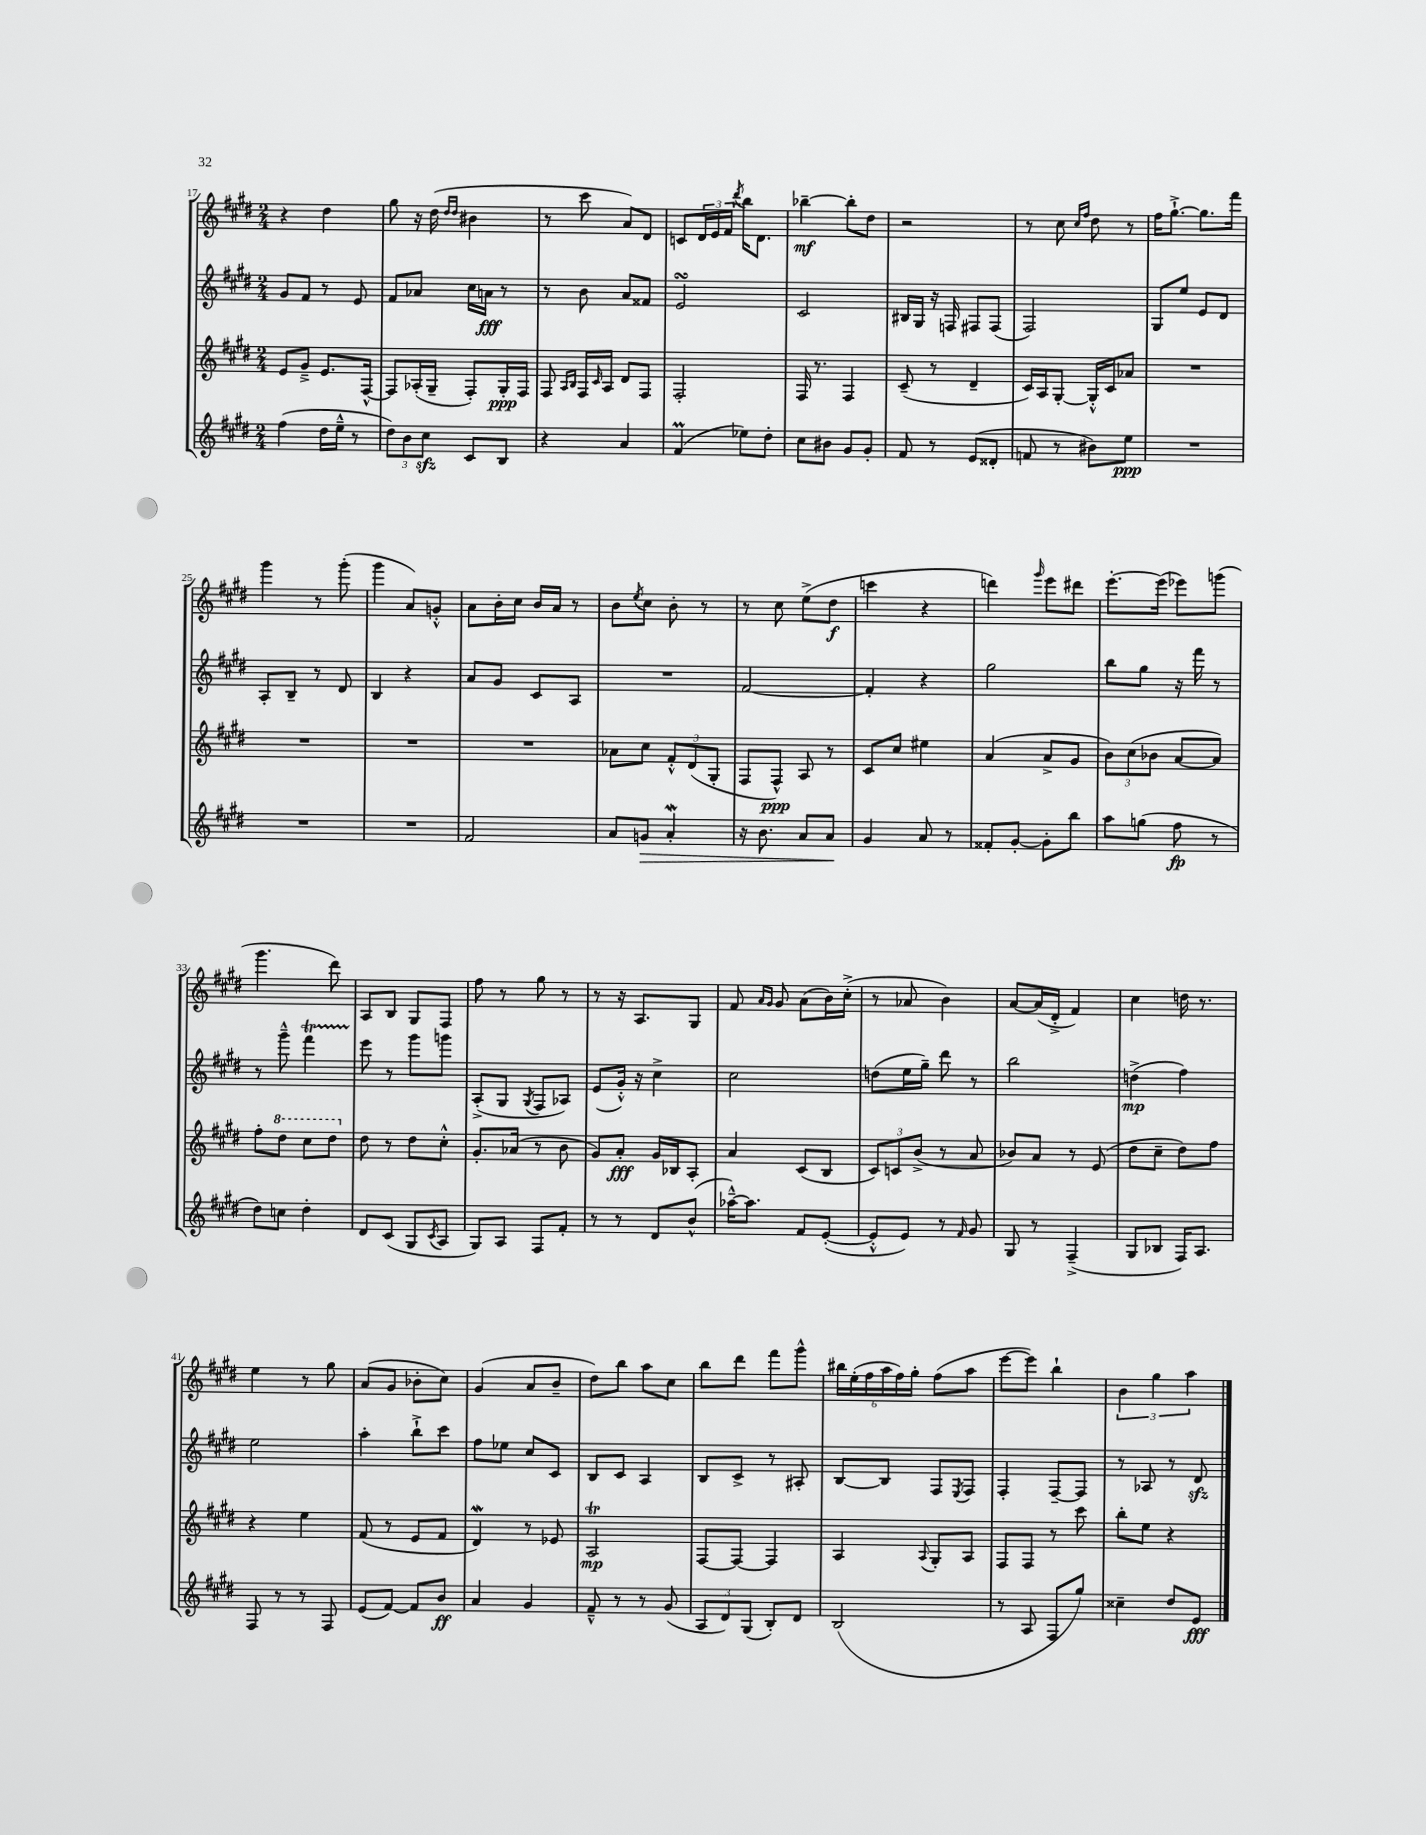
<<
\new StaffGroup <<
\new Staff = "s0" {
    \clef treble \key e \major \numericTimeSignature \time 2/4
    r4 dis''4 |
    gis''8 r16 dis''16( \grace { dis''16 dis''16 } bis'4 |
    r8 cis'''8 a'8) dis'8 |
    c'8 \tuplet 3/2 { dis'16 e'16 fis'16 } \acciaccatura { dis'''8 } b''16 dis'8. |
    bes''4~--\mf bes''8-. dis''8 |
    r2 |
    r8 cis''8 \grace { cis''16 fis''16 } dis''8 r8 |
    fis''16 gis''8.~-!-> gis''8. fis'''16 |
    gis'''4 r8 gis'''8-.( |
    gis'''4 a'8) g'8-.-^ |
    a'8 b'16-. cis''16 b'16 a'16 r8 |
    b'8 \acciaccatura { e''8 } cis''8 b'8-. r8 |
    r8 cis''8 e''8->( dis''8\f |
    c'''4 r4 |
    d'''4) \grace { gis'''16 } e'''8 dis'''8 |
    e'''8.~-. e'''16( ees'''8) g'''8( |
    gis'''4. dis'''8) |
    a8 b8 gis8 fis8 |
    fis''8 r8 gis''8 r8 |
    r8 r16 a8. gis8 |
    fis'8 \grace { a'16 gis'16 } gis'8 a'8( b'16) cis''16-.->( |
    r8 aes'8 b'4) |
    a'8~ a'16( dis'16-.-> fis'4) |
    cis''4 d''16 r8. |
    e''4 r8 gis''8 |
    a'8( gis'8 bes'8-. cis''8) |
    gis'4( a'8 b'8-- |
    dis''8) b''8 a''8 cis''8 |
    b''8 dis'''8 fis'''8 gis'''8-^ |
    \tuplet 6/4 { bis''16 e''16-.( fis''16 a''16 fis''16) gis''16-. } fis''8( a''8 |
    e'''8~ e'''8) b''4-! |
    \tuplet 3/2 { b'4 gis''4 a''4 } \bar "|." |
}
\new Staff = "s1" {
    \clef treble \key e \major \numericTimeSignature \time 2/4
    gis'8 fis'8 r8 e'8 |
    fis'8 aes'8 cis''16 a'16\fff r8 |
    r8 b'8 a'8 fisis'8 |
    e'2\turn |
    cis'2 |
    bis16 gis16 r16 f16 fis8 fis8( |
    fis2) |
    gis8 e''8 e'8 dis'8 |
    a8-. b8-- r8 dis'8 |
    b4 r4 |
    a'8 gis'8 cis'8 a8 |
    R2 |
    fis'2~ |
    fis'4-. r4 |
    gis''2 |
    b''8 gis''8 r16 fis'''16 r8 |
    r8 gis'''8---^ fis'''4\startTrillSpan |
    e'''8\stopTrillSpan r8 gis'''8 g'''8 |
    a8-.->( gis8 \acciaccatura { gis8 } fis8 aes8) |
    e'8( gis'16-.-^) r16 cis''4-> |
    cis''2 |
    d''8( e''16 gis''16--) dis'''8 r8 |
    b''2 |
    d''4->\mp( fis''4) |
    e''2 |
    a''4-. b''8-!-> cis'''8 |
    fis''8 ees''8 cis''8 cis'8 |
    b8 cis'8 a4 |
    b8 cis'8-> r8 ais8-. |
    b8~ b8 fis8 \acciaccatura { e8 } fis8 |
    fis4-. fis8~-- fis8 |
    r8 aes8 r8 dis'8\sfz \bar "|." |
}
\new Staff = "s2" {
    \clef treble \key e \major \numericTimeSignature \time 2/4
    e'8 gis'8---> e'8. fis16~-^ |
    fis8 aes16-.( gis16-- fis8-.) gis16-.\ppp fis16 |
    fis8 \grace { a16 b16 } fis16 \grace { cis'16 } a16 dis'8 fis8 |
    fis2-. |
    fis16 r8. fis4 |
    cis'8--( r8 dis'4-- |
    cis'16) a16 gis8~-. gis16-.-^ cis'16 aes'8 |
    R2 |
    R2 |
    R2 |
    R2 |
    aes'8 cis''8 \tuplet 3/2 { fis'8-.-^ dis'8( gis8-. } |
    fis8 fis8-^\ppp) a8 r8 |
    cis'8 cis''8 eis''4 |
    a'4( a'8-> gis'8 |
    \tuplet 3/2 { b'8) cis''8( bes'8 } a'8~ a'8) |
    fis''8-. \ottava #1 dis'''8 cis'''8 dis'''8 \ottava #0 |
    dis''8 r8 dis''8 cis''8-.-^ |
    gis'8.-. aes'16( r8 b'8 |
    gis'8) a'8-.\fff gis'16 bes16 a8-. |
    a'4 cis'8( b8 |
    \tuplet 3/2 { cis'8) c'8 b'8->( } r8 a'8 |
    bes'8) a'8 r8 e'8( |
    dis''8 cis''8-- dis''8) fis''8 |
    r4 e''4 |
    fis'8( r8 e'8 fis'8 |
    dis'4\mordent) r8 ees'8 |
    a2\trill\mp |
    fis8~ fis8~ fis4 |
    a4 \appoggiatura { a8 } gis8-. a8 |
    fis8 fis8 r8 cis'''8 |
    b''8-. e''8 r4 \bar "|." |
}
\new Staff = "s3" {
    \clef treble \key e \major \numericTimeSignature \time 2/4
    fis''4( dis''16 e''16---^ r8 |
    \tuplet 3/2 { dis''8) b'8 cis''8\sfz } cis'8 b8 |
    r4 a'4 |
    fis'4\prall( ees''8) dis''8-. |
    cis''8 bis'8 gis'8 gis'8-. |
    fis'8 r8 e'8( disis'8-. |
    f'8 r8 bis'8) e''8\ppp |
    R2 |
    R2 |
    R2 |
    fis'2 |
    a'8 g'8\> a'4-.\mordent |
    r16 b'8. a'8 a'8\! |
    gis'4 a'8 r8 |
    fisis'8-. gis'8~-. gis'8-. b''8 |
    a''8 g''8( fis''8\fp r8 |
    dis''8) c''8 dis''4-. |
    dis'8 cis'8( gis8 \acciaccatura { cis'8 } a8 |
    gis8) a8 fis8 fis'8-. |
    r8 r8 dis'8 b'8-^( |
    aes''16~---^) aes''8. fis'8 e'8~-.( |
    e'8-.-^ e'8) r8 \grace { fis'16 } gis'8 |
    gis8 r8 fis4--->( |
    gis8 bes8 fis16) a8. |
    fis8 r8 r8 fis8 |
    e'8( fis'8~) fis'8 b'8\ff |
    a'4 gis'4 |
    fis'8---^ r8 r8 gis'8( |
    \tuplet 3/2 { a8 dis'8) gis8( } b8-.) dis'8 |
    b2( |
    r8 a8 fis8 gis''8) |
    cisis''4-- dis''8 e'8\fff \bar "|." |
}
>>
>>
\layout { \context { \Score currentBarNumber = #17 } }
